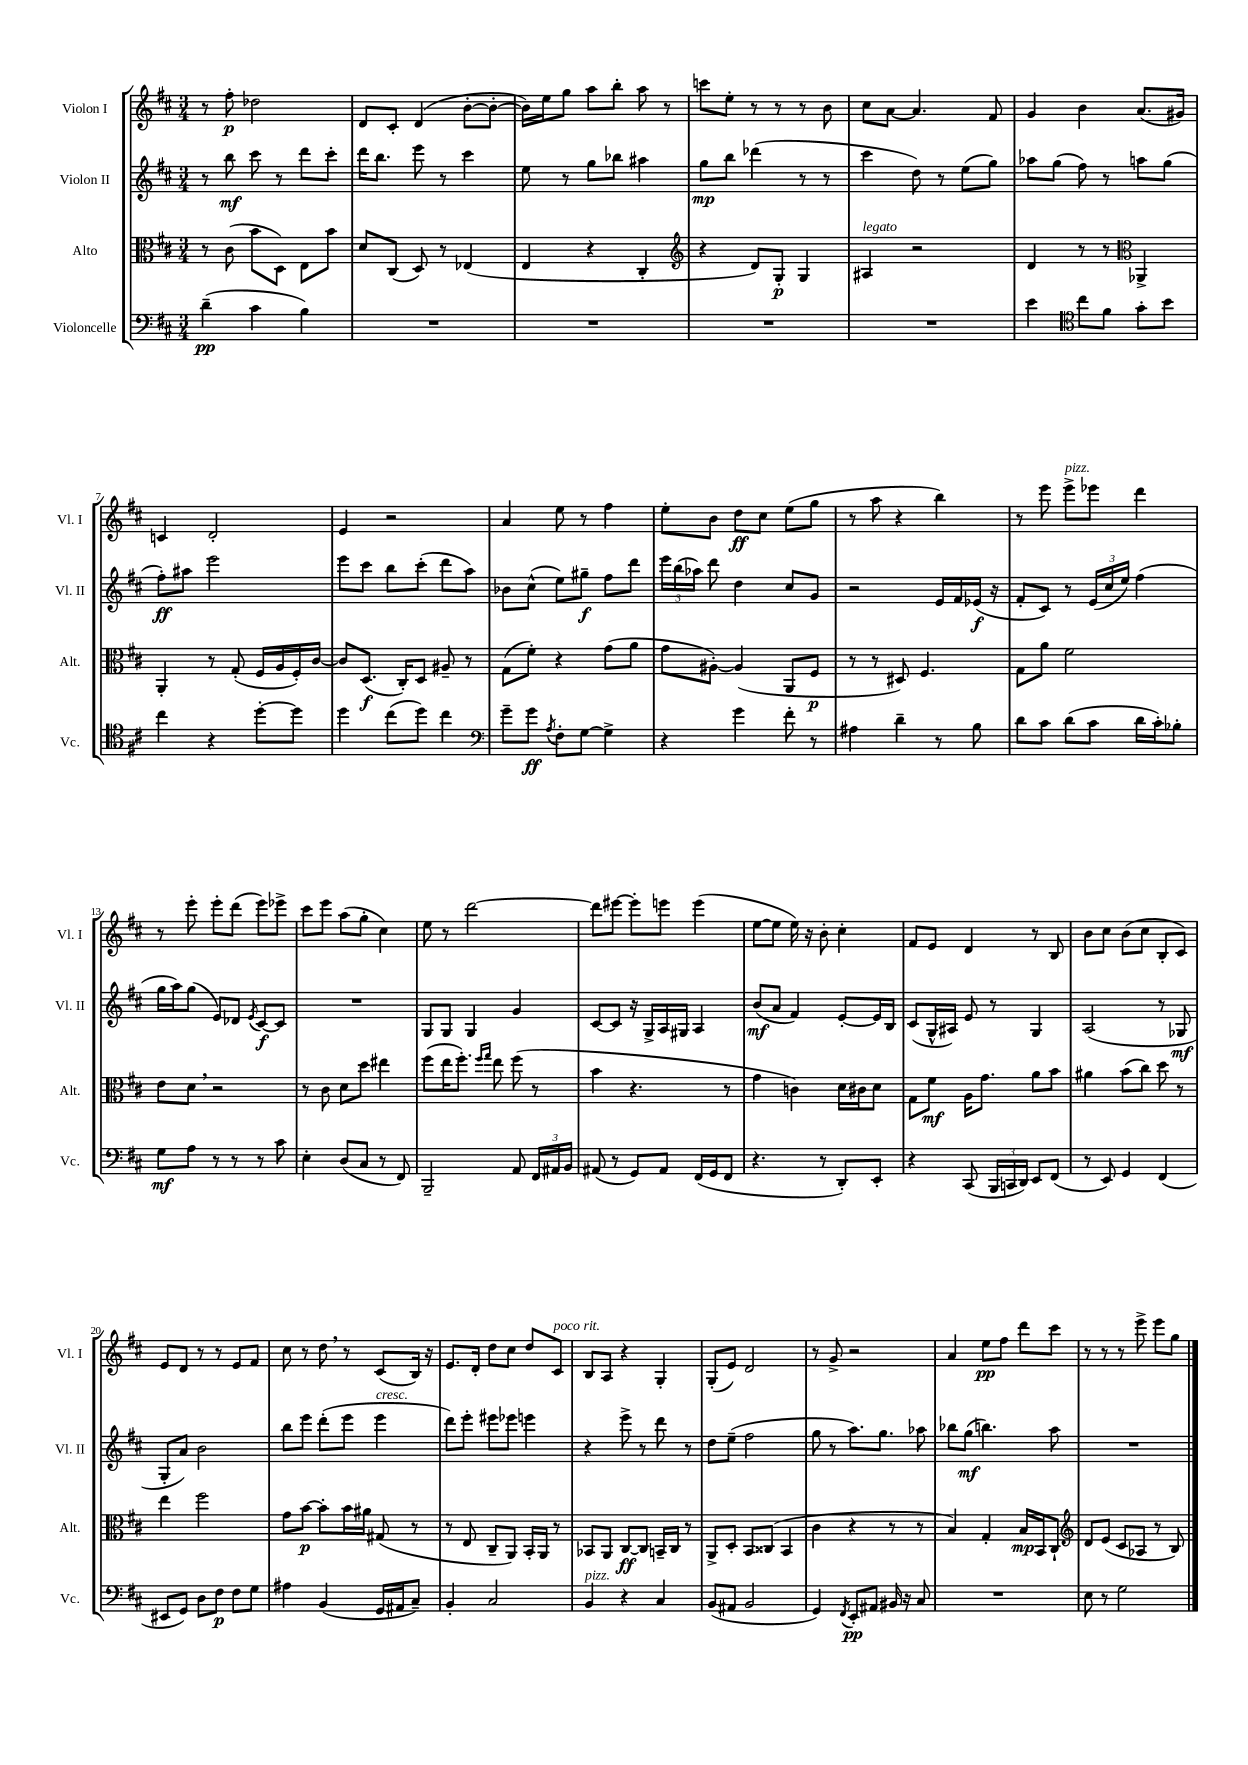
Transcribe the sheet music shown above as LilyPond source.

<<
\new StaffGroup <<
\new Staff = "s0" \with { instrumentName = "Violon I" shortInstrumentName = "Vl. I" } {
    \clef treble \key d \major \numericTimeSignature \time 3/4
    \autoBeamOff r8 fis''8-.\p des''2 |
    d'8[ cis'8]-. d'4( b'8[~-. b'8]~-. |
    b'16[) e''16 g''8] a''8[ b''8]-. a''8 r8 |
    c'''8[ e''8]-. r8 r8 r8 b'8 |
    cis''8[ a'8]~ a'4. fis'8 |
    g'4 b'4 a'8.[( gis'16]) |
    c'4 d'2-. |
    e'4 r2 |
    a'4 e''8 r8 fis''4 |
    e''8[-. b'8] d''8[\ff cis''8] e''8[( g''8] |
    r8 a''8 r4 b''4) |
    r8 e'''8 e'''8[->^\markup { \italic "pizz." } ees'''8] d'''4 |
    r8 e'''8-. e'''8[-. d'''8]( e'''8[) ees'''8]-> |
    cis'''8[ e'''8] a''8[( g''8]-. cis''4) |
    e''8 r8 d'''2~ |
    d'''8[ eis'''8]~ eis'''8[-. e'''8] e'''4( |
    e''8[~ e''8] e''16) r16 b'8-. cis''4-. |
    fis'8[ e'8] d'4 r8 b8 |
    b'8[ cis''8] b'8[( cis''8] b8[-. cis'8]) |
    e'8[ d'8] r8 r8 e'8[ fis'8] |
    cis''8 r8 d''8 \breathe r8 cis'8[( b16]) r16 |
    e'8.[ d'16]-. d''8[ cis''8] d''8[ cis'8]^\markup { \italic "poco rit." } |
    b8[ a8] r4 g4-. |
    g8[-.( e'8]) d'2 |
    r8 g'8-> r2 |
    a'4 e''8[\pp fis''8] d'''8[ cis'''8] |
    r8 r8 r8 e'''8-> e'''8[ g''8] \bar "|." |
}
\new Staff = "s1" \with { instrumentName = "Violon II" shortInstrumentName = "Vl. II" } {
    \clef treble \key d \major \numericTimeSignature \time 3/4
    \autoBeamOff r8 b''8\mf cis'''8 r8 d'''8[ cis'''8]-. |
    d'''16[ b''8.] e'''8 r8 cis'''4 |
    e''8 r8 g''8[ bes''8] ais''4 |
    g''8[\mp b''8] des'''4( r8 r8 |
    cis'''4 d''8) r8 e''8[( g''8]) |
    aes''8[ g''8]( fis''8) r8 a''8[ g''8]( |
    fis''8[-.\ff) ais''8] e'''2 |
    e'''8[ cis'''8] b''8[ cis'''8]-.( d'''8[ a''8]) |
    bes'8[ cis''8]-^( e''8[) gis''8]--\f fis''8[ d'''8] |
    \tuplet 3/2 { e'''16[ b''16( aes''16]) } d'''8 d''4 cis''8[ g'8] |
    r2 e'16[ fis'16 ees'16]\f( r16 |
    fis'8[-. cis'8]) r8 \tuplet 3/2 { e'16[( cis''16 e''16]) } fis''4( |
    g''16[ a''16) g''8]( e'8[) des'8] \acciaccatura { e'8 } cis'8[~\f cis'8] |
    R2. |
    g8[ g8] g4 g'4 |
    cis'8[~ cis'8] r16 g16[-> a16 gis16] a4 |
    b'8[\mf( a'8] fis'4) e'8[~-. e'16 b16] |
    cis'8[( g16-^ ais16]) e'8 r8 g4 |
    a2( r8 ges8\mf |
    g8[-. a'8]) b'2 |
    b''8[ e'''8] d'''8[-.( e'''8] e'''4^\markup { \italic "cresc." } |
    d'''8[) e'''8]-. eis'''8[ ees'''8] e'''4 |
    r4 e'''8-> r8 d'''8 r8 |
    d''8[ e''8]--( fis''2 |
    g''8 r8 a''8.[) g''8.] aes''8 |
    bes''8[ g''8]\mf( b''4.) a''8 |
    R2. \bar "|." |
}
\new Staff = "s2" \with { instrumentName = "Alto" shortInstrumentName = "Alt." } {
    \clef alto \key d \major \numericTimeSignature \time 3/4
    \autoBeamOff r8 cis'8( b'8[ d8]) e8[ b'8] |
    d'8[ cis8]( d8) r8 ees4( |
    e4 r4 cis4-. |
    \clef treble r4 d'8[) g8]-.\p g4 |
    ais4^\markup { \italic "legato" } r2 |
    d'4 r8 r8 \clef alto aes,4-> |
    a,4-. r8 g8-.( fis16[ a16 fis16-.) cis'16]~ |
    cis'8[ d8.]\f( cis16[-.) d8] ais8-- r8 |
    g8[( fis'8]-.) r4 g'8[( a'8] |
    g'8[ ais8]~-.) ais4( a,8[ fis8]\p |
    r8 r8 dis8) fis4. |
    g8[ a'8] fis'2 |
    e'8[ d'8] \breathe r2 |
    r8 cis'8 d'8[ d''8] eis''4 |
    fis''8[( e''16 fis''8.]-.) \grace { fis''16[ g''16] } e''8 fis''8( r8 |
    b'4 r4. r8 |
    g'4 c'4) d'16[ cis'16 d'8] |
    g8[ fis'8]\mf a16[ g'8.] a'8[ b'8] |
    ais'4 b'8[( cis''8]) d''8 r8 |
    e''4 fis''2 |
    g'8[ b'8]~\p b'8[-. b'16 ais'16] gis8( r8 |
    r8 e8 cis8[-- a,8]) b,16[-. a,16] r8 |
    bes,8[ a,8] cis8[~\ff cis8] b,16[-- cis16] r8 |
    a,8[-> d8]-. b,8[ cisis8]( b,4 |
    cis'4 r4 r8 r8 |
    b4) g4-. b16[\mp b,16 cis8]-! |
    \clef treble d'8[ e'8]( cis'8[ aes8] r8 b8) \bar "|." |
}
\new Staff = "s3" \with { instrumentName = "Violoncelle" shortInstrumentName = "Vc." } {
    \clef bass \key d \major \numericTimeSignature \time 3/4
    \autoBeamOff d'4--\pp( cis'4 b4) |
    R2. |
    R2. |
    R2. |
    R2. |
    e'4 \clef tenor cis''8[ fis'8] g'8[-. b'8] |
    cis''4 r4 d''8[~-. d''8] |
    d''4 cis''8[( d''8]) cis''4 |
    \clef bass g'8[-- g'8]\ff \acciaccatura { a8 } fis8[-. g8]~ g4-> |
    r4 g'4 fis'8-. r8 |
    ais4 d'4-- r8 b8 |
    d'8[ cis'8] d'8[( cis'8] d'16[ cis'16-.) bes8]-. |
    g8[\mf a8] r8 r8 r8 cis'8 |
    e4-. d8[( cis8] r8 fis,8) |
    b,,2-- a,8 \tuplet 3/2 { fis,16[ ais,16 b,16] } |
    ais,8( r8 g,8[) ais,8] fis,16[( g,16 fis,8] |
    r4. r8 d,8[-.) e,8]-. |
    r4 cis,8( \tuplet 3/2 { b,,16[ c,16 d,16]) } e,8[ fis,8]( |
    r8 e,8) g,4 fis,4( |
    eis,8[ g,8]) d8[ fis8]\p fis8[ g8] |
    ais4 b,4( g,16[ ais,16 cis8]--) |
    b,4-. cis2 |
    b,4^\markup { \italic "pizz." } r4 cis4 |
    b,8[( ais,8] b,2 |
    g,4) \acciaccatura { fis,8 } e,8[-.\pp ais,8] bis,16 r16 cis8 |
    R2. |
    e8 r8 g2 \bar "|." |
}
>>
>>
